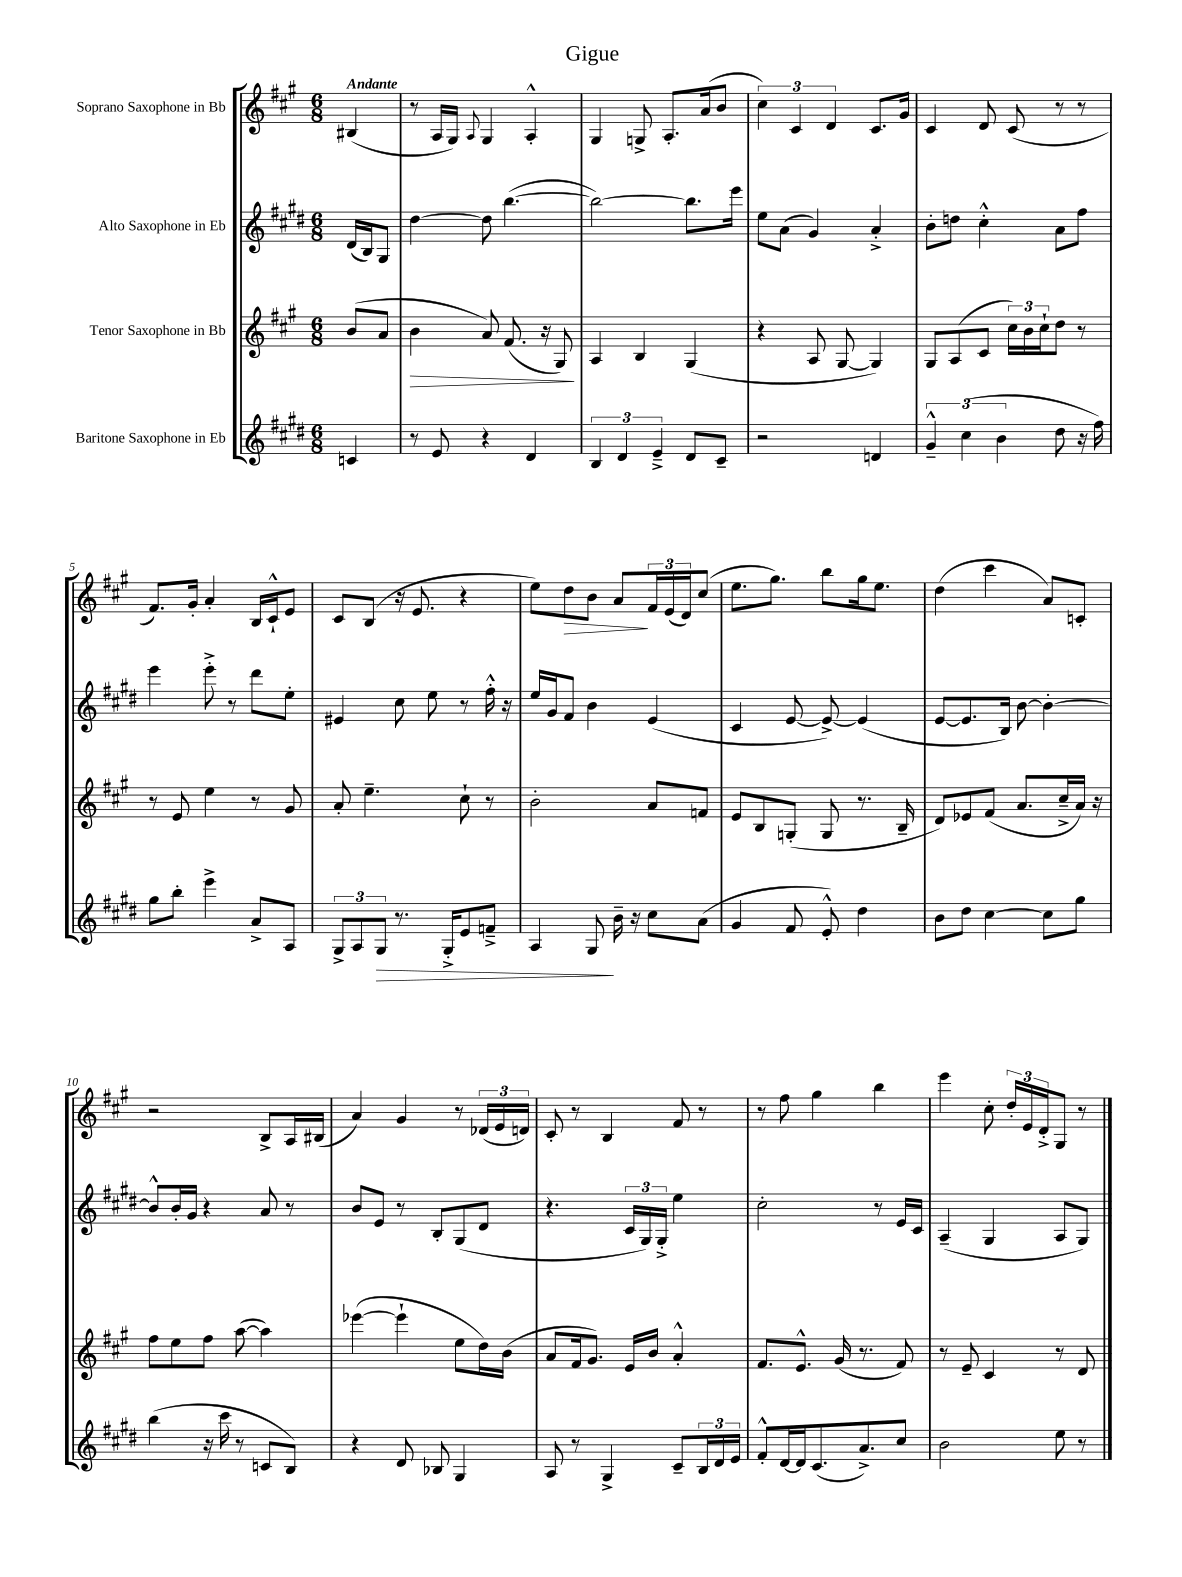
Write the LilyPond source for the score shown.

\header { title = "Gigue" }
<<
\new StaffGroup <<
\new Staff = "s0" \with { instrumentName = "Soprano Saxophone in Bb" } {
    \clef treble \key a \major \numericTimeSignature \time 6/8 \partial 4 \tempo "Andante"
    bis4( |
    r8 a16 gis16) \appoggiatura { a8 } gis4 a4-.-^ |
    gis4 g8-> a8.-. a'16( b'8 |
    \tuplet 3/2 { cis''4) cis'4 d'4 } cis'8. gis'16 |
    cis'4 d'8 cis'8( r8 r8 |
    fis'8.) gis'16-. a'4-. b16 cis'16-!-^ e'8 |
    cis'8 b8( r16 e'8. r4 |
    e''8) d''8\> b'8 a'8\! \tuplet 3/2 { fis'16 e'16( d'16) } cis''8( |
    e''8. gis''8.) b''8 gis''16 e''8. |
    d''4( cis'''4 a'8) c'8-. |
    r2 b8-> a16 bis16( |
    a'4) gis'4 r8 \tuplet 3/2 { des'16( e'16 d'16) } |
    cis'8-. r8 b4 fis'8 r8 |
    r8 fis''8 gis''4 b''4 |
    e'''4 cis''8-. \tuplet 3/2 { d''16-. e'16 d'16-.-> } gis8 r8 \bar "|." |
}
\new Staff = "s1" \with { instrumentName = "Alto Saxophone in Eb" } {
    \clef treble \key e \major \numericTimeSignature \time 6/8 \partial 4
    dis'16( b16) gis8 |
    dis''4~ dis''8 b''4.~( |
    b''2~) b''8. e'''16 |
    e''8 a'8( gis'4) a'4-.-> |
    b'8-. d''8 cis''4-.-^ a'8 fis''8 |
    e'''4 e'''8-.-> r8 dis'''8 e''8-. |
    eis'4 cis''8 e''8 r8 fis''16-.-^ r16 |
    e''16 gis'16 fis'8 b'4 e'4( |
    cis'4 e'8~ e'8~->) e'4( |
    e'8~ e'8. b16) b'8~ b'4~-. |
    b'8-^ b'16-. gis'16 r4 a'8 r8 |
    b'8 e'8 r8 b8-. gis8( dis'8 |
    r4. \tuplet 3/2 { cis'16 gis16) gis16-.-> } e''4 |
    cis''2-. r8 e'16 cis'16 |
    a4--( gis4 a8 gis8) \bar "|." |
}
\new Staff = "s2" \with { instrumentName = "Tenor Saxophone in Bb" } {
    \clef treble \key a \major \numericTimeSignature \time 6/8 \partial 4
    b'8( a'8 |
    b'4\> a'8) fis'8.( r16 gis8\!) |
    a4 b4 gis4( |
    r4 a8 gis8~ gis4) |
    gis8 a8( cis'8 \tuplet 3/2 { cis''16) b'16 cis''16-! } d''8 r8 |
    r8 e'8 e''4 r8 gis'8 |
    a'8-. e''4.-- cis''8-! r8 |
    b'2-. a'8 f'8 |
    e'8 b8 g8-.( g8 r8. b16-- |
    d'8) ees'8 fis'8( a'8. cis''16---> a'16) r16 |
    fis''8 e''8 fis''8 a''8~( a''4) |
    ees'''4~( ees'''4-! e''8 d''16) b'16( |
    a'8 fis'16 gis'8.) e'16 b'16 a'4-.-^ |
    fis'8. e'8.-^ gis'16( r8. fis'8) |
    r8 e'8-- cis'4 r8 d'8 \bar "|." |
}
\new Staff = "s3" \with { instrumentName = "Baritone Saxophone in Eb" } {
    \clef treble \key e \major \numericTimeSignature \time 6/8 \partial 4
    c'4 |
    r8 e'8 r4 dis'4 |
    \tuplet 3/2 { b4 dis'4 e'4---> } dis'8 cis'8-- |
    r2 d'4 |
    \tuplet 3/2 { gis'4---^ cis''4( b'4 } dis''8 r16 fis''16) |
    gis''8 b''8-. e'''4-> a'8-> a8 |
    \tuplet 3/2 { gis8-> a8 gis8\> } r8. gis16-.-> e'8 f'8---> |
    a4 gis8\! b'16-- r16 cis''8 a'8( |
    gis'4 fis'8 e'8-.-^) dis''4 |
    b'8 dis''8 cis''4~ cis''8 gis''8 |
    b''4( r16 cis'''16 r8 c'8 b8) |
    r4 dis'8 bes8 gis4 |
    a8 r8 gis4-> cis'8-- \tuplet 3/2 { b16 dis'16 e'16 } |
    fis'8-.-^ dis'16~ dis'16 cis'8.( a'8.->) cis''8 |
    b'2 e''8 r8 \bar "|." |
}
>>
>>
